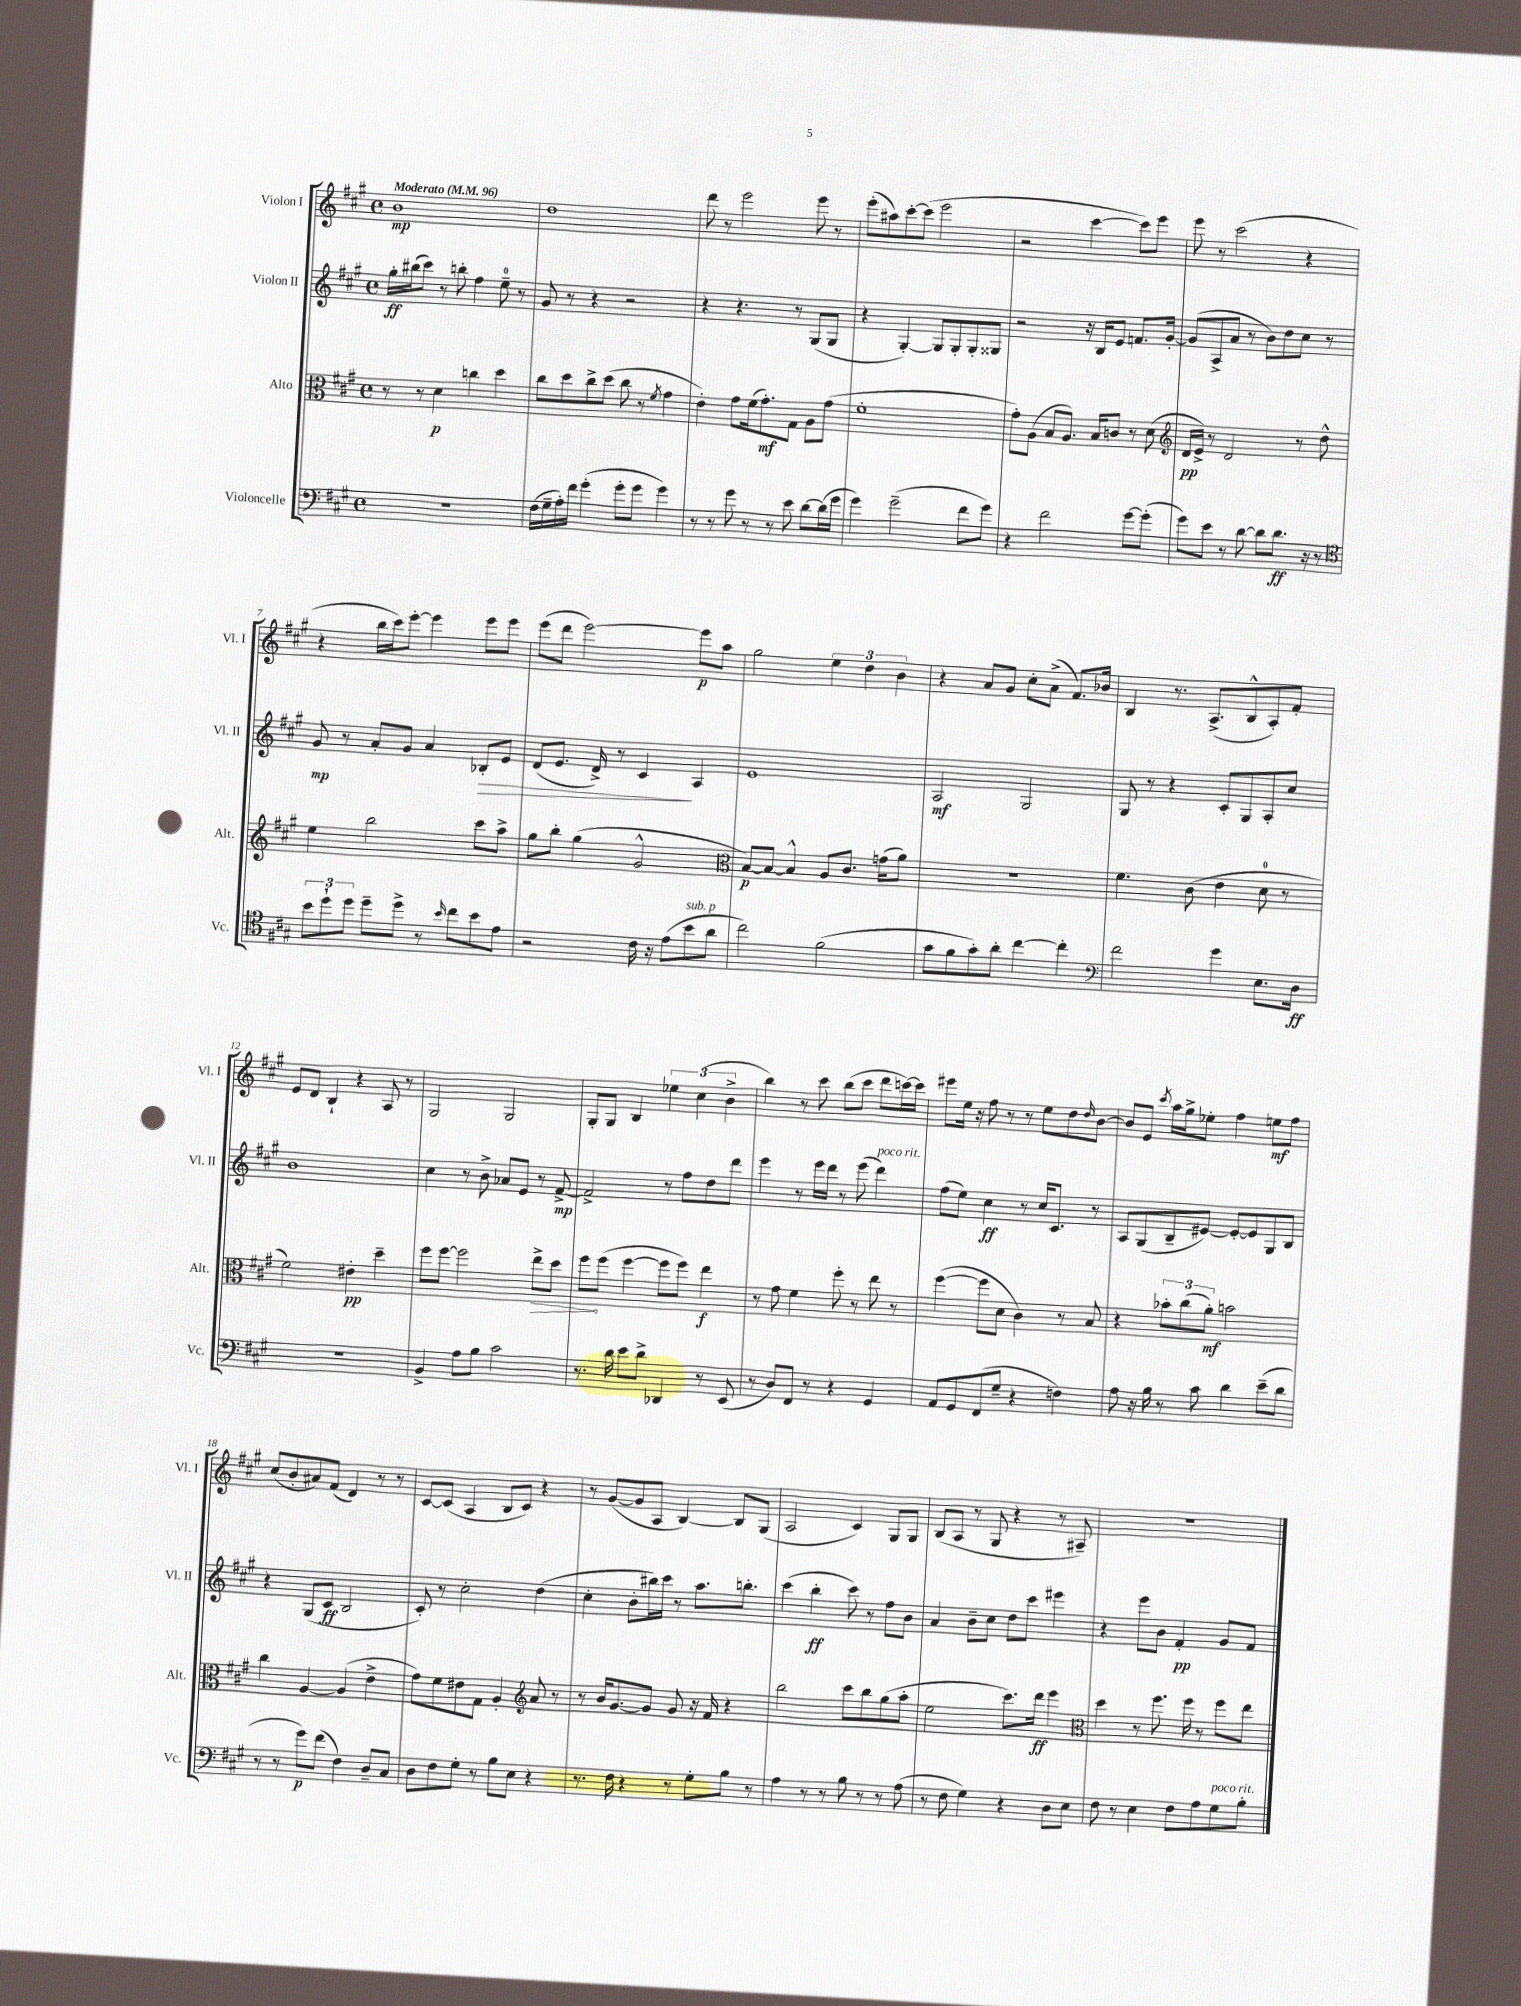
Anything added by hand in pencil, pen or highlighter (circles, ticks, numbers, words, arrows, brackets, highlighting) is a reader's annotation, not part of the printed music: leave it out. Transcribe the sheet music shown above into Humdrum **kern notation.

**kern	**kern	**kern	**kern
*staff4	*staff3	*staff2	*staff1
*clefF4	*clefC3	*clefG2	*clefG2
*k[f#c#g#]	*k[f#c#g#]	*k[f#c#g#]	*k[f#c#g#]
*M4/4	*M4/4	*M4/4	*M4/4
*met(c)	*met(c)	*met(c)	*met(c)
*MM96	*MM96	*MM96	*MM96
1r	8r	16gg#'	1b
.	.	(16bb#	.
.	8r	8ccc#)	.
.	4d	8r	.
.	.	8bb'	.
.	4cc	4ff#	.
.	4dd	8ee~	.
.	.	8r	.
=	=	=	=
(16F#	8cc#	8g#	1dd
16G#~	.	.	.
16A')	8dd	8r	.
16f#	.	.	.
(4g#'	8cc#^	4r	.
.	(8dd	.	.
8g#'	8cc#	2r	.
8g#	8r	.	.
.	8qf#	.	.
4g#)	4g#	.	.
=	=	=	=
8r	4e')	4r	8ddd
8r	.	.	8r
8g#	8g#	4.r	2eee
8r	(16f#	.	.
.	8.g#')	.	.
8r	.	.	.
8e	8G#	8r	.
[8d	8A	(8G#	8eee
(16d]	(8g#	8G#	8r
16g#	.	.	.
=	=	=	=
4g#)	1f#'	4r	(8eee'
.	.	.	8aa#)
(2g#~	.	[4G#')	[8ccc#'
.	.	.	(8ccc#]
.	.	8G#]	2eee
.	.	8G#'	.
8f#	.	8G#'	.
8g#)	.	8G##	.
=	=	=	=
4r	8g#')	2r	2r
.	(8A	.	.
2f#	8B	.	.
.	8.A)	.	.
.	.	16r	[4ccc#
.	16B	16B	.
.	8c	8e	.
[8g#	8r	8.f	8ccc#])
(8g#']	(8d	.	8eee
.	.	[16g#'	.
=	=	=	=
*	*clefG2	*	*
8g#)	16d	(8g#]	8eee
.	16e^)	.	.
8e	8r	8A^	8r
8r	2d	8a	(2ccc#
[8d	.	8r	.
8d]	.	8b)	.
8.d	.	8dd	.
.	8r	8cc#	4r
16r	.	.	.
8r	8dd^^	8r	.
=	=	=	=
*clefC4	*	*	*
12b	4ee	8g#	4r
12dd`	.	.	.
.	.	8r	.
12dd	.	.	.
8dd~	2bb	8a'	16bb
.	.	.	16ccc#)
8dd^	.	8g#	[8eee'
8r	.	4a	4eee]
16qqb	.	.	.
8cc#	.	.	.
8b	8ccc#	8B-'	8eee
8e	8aa^	8e	8eee
=	=	=	=
2r	8gg#	(8d	(8eee
.	8bb'	8.e	8ddd
.	(4gg#	.	[2eee)
.	.	16d^)	.
.	.	8r	.
16c#	2g#^^	4c#	.
16r	.	.	.
(8e	.	.	.
8b	.	4A	8eee]
8a	.	.	8aa
=	=	=	=
*	*clefC3	*	*
2cc#)	[8B)	1e	2gg#
.	8B_	.	.
.	4B^^]	.	.
(2f#	8A	.	6ee
.	8.c#	.	.
.	.	.	6dd
.	(16g	.	.
.	.	.	6b
.	8a)	.	.
=	=	=	=
8g#	1r	2A	4r
8f#	.	.	.
8g#')	.	.	8a
8a'	.	.	8g#
[4cc#	.	2G#	8cc#'
.	.	.	(8a^
4cc#']	.	.	8.f#)
.	.	.	16b-
=	=	=	=
*clefF4	*	*	*
2f#	4.f#	8G#	4B
.	.	8r	.
.	.	4r	8.r
.	(8c#	.	.
.	.	.	(8.A^
4g#	4e	8c#'	.
.	.	8G#	8B^^
8.E	8d	8A'	8A')
.	8r	8cc#	8f#'
16D	.	.	.
=	=	=	=
1r	2f#)	1b	8e
.	.	.	8d
.	.	.	4B`
.	4e#'	.	4r
.	4dd~	.	8A
.	.	.	8r
=	=	=	=
4BB^	8ff#	4cc#	2G#
.	[8ff#	.	.
8A	2ff#]	8r	.
8B	.	8b^	.
2c#	.	8a-	2G#
.	.	8e	.
.	8ee^	8r	.
.	8dd	[8f#^	.
=	=	=	=
8.r	8ff#	2f#^]	8G#'
.	(8ff#	.	8G#
16d	.	.	.
8e	[4ff#	.	4B
8d^	.	.	.
4DD-	8ff#]	8r	6ee-
.	8ff#)	8ff#	.
.	.	.	(6cc#
8r	4ee	8dd	.
.	.	.	6b^
(8EE	.	8ddd	.
=	=	=	=
8r	8r	4eee	4bb)
8D)	8g#	.	.
8FF#	4f#	8r	8r
8r	.	16eee	8ccc#
.	.	16ddd	.
4r	8ff#'	8r	(8bb
.	8r	(8eee	8ccc#
4GG#	8ee	4ddd)	8ddd
.	8r	.	[16ccc)
.	.	.	16ccc]
=	=	=	=
8AA	([4ff#	(8ff#	8eee#
8GG#	.	8ee)	16ee
.	.	.	16r
(8FF#	8ff#]	4cc#	8ff#
8G#~	8d	.	8r
4r	4c#)	8r	8r
.	.	16cc#	8ee
.	.	8.c#	.
4F)	8r	.	8dd
.	.	.	16qqdd
.	8B	8r	[8b
=	=	=	=
8A	4r	8A	8b]
16r	.	(8G#	8e
16B	.	.	.
.	.	.	8qccc#
8r	12b-'	8B~	16aa
.	.	.	16gg#^
.	(12cc#	.	.
8c#	.	[8e#)	8ee-'
.	12a')	.	.
4d	2b	8e#'_	4ff#
.	.	8e#]	.
(8e~	.	8G#	8ee
8d	.	8B	8ff#
=	=	=	=
8r	4cc#	4r	(8cc#
8r	.	.	8b'
8g#)	[4A	(8G#	8a#)
(8f#	.	8c#	(8f#
4F#)	(4A]	2B	4d)
8D~	4e^	.	8r
8C#	.	.	8r
=	=	=	=
8D	8g#)	8c#')	[8c#
8F#	8f#	8r	(8c#]
8G#'	8e#	2cc#'	4A
8r	8G#	.	.
8B	4A'	.	8B
8E	.	.	8c#)
*	*clefG2	*	*
4r	8a	(4dd	4r
.	8r	.	.
=	=	=	=
8.r	8r	4cc#'	8r
.	16b	.	([8g#
16F#	[8.g#	.	.
4r	.	8b'	8g#]
.	8g#]	16bb#)	8A
.	.	16ccc#	.
8r	8g#	8r	[4B)
8G#'	16r	8.aa	.
.	16f#	.	.
8B	4r	.	8B]
.	.	8.bb'	.
8r	.	.	(8G#
=	=	=	=
4A	2bb	(4ccc#	2A
8r	.	4bb'	.
8r	.	.	.
8B	8ccc#	8ccc#)	4c#)
8r	8bb	8r	.
8r	(8gg#	8ff#	8G#
(8A	8aa'	8b	8G#
=	=	=	=
8r	2ee	4a	(8B
8F#	.	.	8A
4G#)	.	8b~	8r
.	.	8cc#	8G#
4r	8.ccc#)	8dd	4r
.	.	8ccc#	.
.	16ddd	.	.
8D	4eee	4eee#	8r
8E	.	.	8A#~)
=	=	=	=
*	*clefC3	*	*
8F#	4dd	4r	1r
8r	.	.	.
4E	8r	8eee	.
.	8.ff#	8b	.
8F#	.	4f#'	.
.	16ff#	.	.
8A	8r	.	.
8G#	8ff#	8g#	.
8B'	8ee	8f#	.
==	==	==	==
*-	*-	*-	*-
